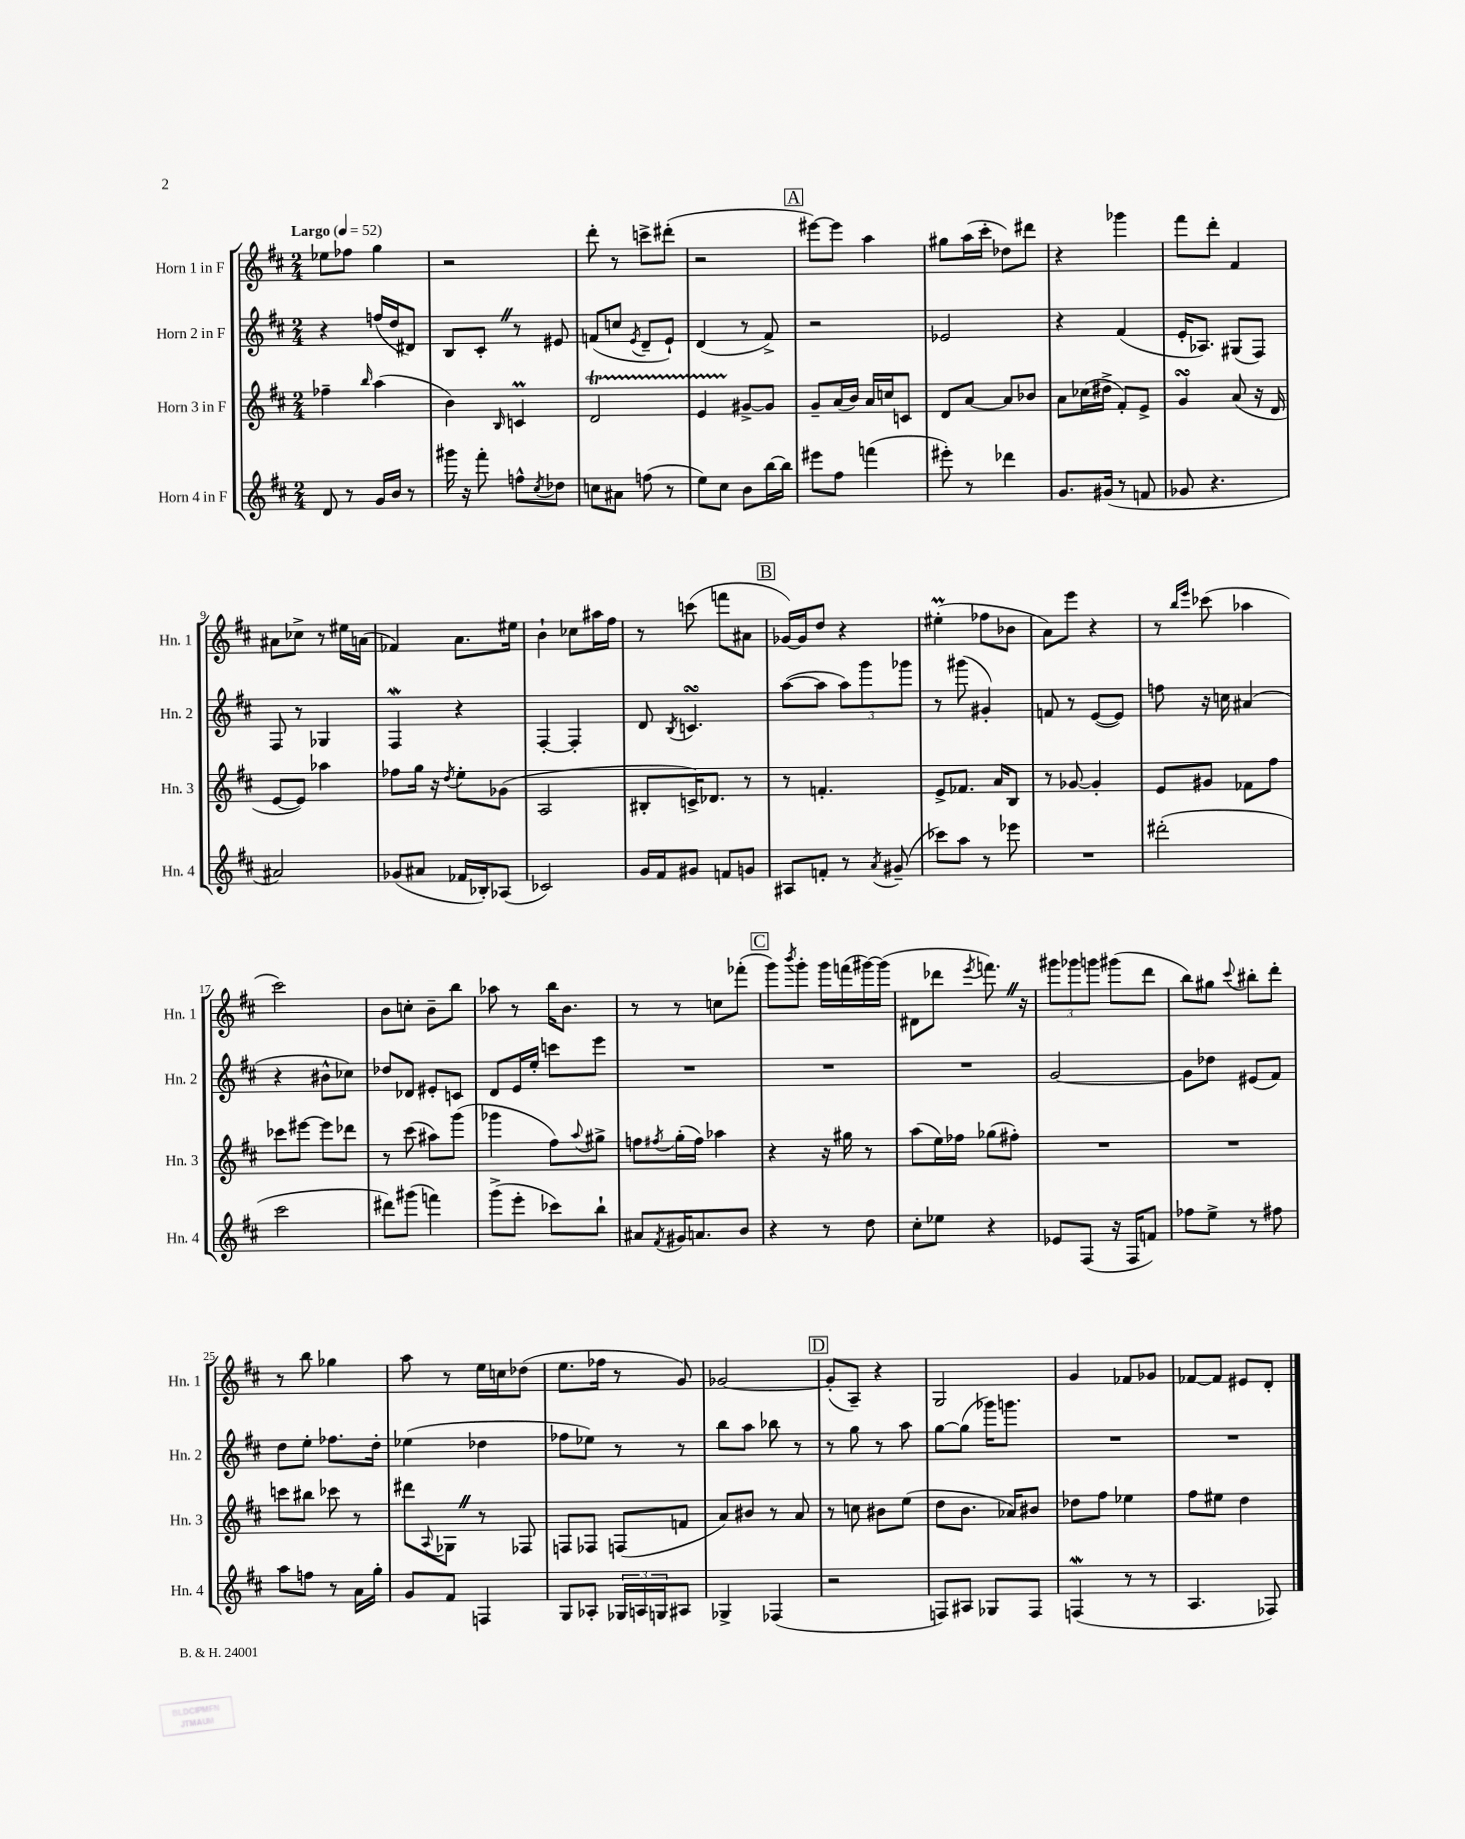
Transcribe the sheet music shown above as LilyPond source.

<<
\new StaffGroup <<
\new Staff = "s0" \with { instrumentName = "Horn 1 in F" shortInstrumentName = "Hn. 1" } {
    \clef treble \key d \major \numericTimeSignature \time 2/4 \tempo "Largo" 4 = 52
    ees''8 fes''8 g''4 |
    r2 |
    d'''8-. r8 c'''8-> dis'''8-.( |
    r2 |
    \mark \markup { \box "A" } eis'''8~) eis'''8 a''4 |
    gis''8 a''16( cis'''16-. des''8) dis'''8 |
    r4 ges'''4 |
    fis'''8 d'''8-. fis'4 |
    ais'8 ces''8-> r8 eis''16 a'16( |
    fes'4) a'8. eis''16 |
    b'4-! ces''8 ais''16 fis''16 |
    r8 c'''8( f'''8 ais'8 |
    \mark \markup { \box "B" } ges'16~) ges'16 d''8 r4 |
    eis''4-.\prall( fes''8 bes'8 |
    a'8) e'''8 r4 |
    r8 \grace { b''16 e'''16 } ces'''8( aes''4 |
    cis'''2) |
    b'8 c''8-. b'8-- b''8 |
    aes''8 r8 b''16 b'8. |
    r8 r8 c''8 fes'''8-.( |
    \mark \markup { \box "C" } g'''8) \acciaccatura { b'''8 } g'''8-. g'''16 f'''16( gis'''16~) gis'''16( |
    dis'8 des'''8 \acciaccatura { e'''8 } f'''8.) \once \override BreathingSign.text = \markup { \musicglyph "scripts.caesura.straight" } \breathe r16 |
    \tuplet 3/2 { gis'''8 ges'''8 g'''8 } gis'''8( d'''8 |
    b''8) gis''8 \appoggiatura { cis'''8 } bis''8-. d'''8-. |
    r8 b''8 ges''4 |
    a''8 r8 e''16 c''16 des''8( |
    e''8. fes''16 r8 g'8) |
    ges'2~ |
    \mark \markup { \box "D" } ges'8-.( a8--) r4 |
    g2 |
    g'4 fes'8 ges'8 |
    fes'8~ fes'8 eis'8 d'8-. \bar "|." |
}
\new Staff = "s1" \with { instrumentName = "Horn 2 in F" shortInstrumentName = "Hn. 2" } {
    \clef treble \key d \major \numericTimeSignature \time 2/4
    r4 f''16( d''16 dis'8) |
    b8 cis'8-. \once \override BreathingSign.text = \markup { \musicglyph "scripts.caesura.straight" } \breathe r8 eis'8 |
    f'8( c''8 \acciaccatura { e'8 } d'8-- e'8-!) |
    d'4( r8 fis'8->) |
    \mark \markup { \box "A" } r2 |
    ees'2 |
    r4 fis'4( |
    e'16-. aes8.) gis8( fis8) |
    fis8 r8 ges4 |
    fis4\mordent r4 |
    fis4~-. fis4-. |
    d'8 \acciaccatura { b8 } c'4.\turn |
    \mark \markup { \box "B" } a''8~( a''8 \tuplet 3/2 { a''8) g'''8 ges'''8 } |
    r8 gis'''8( gis'4-.) |
    f'8 r8 e'8~( e'8) |
    f''8 r16 c''16 ais'4( |
    r4 bis'8-^ ces''8) |
    des''8 des'8 eis'8-. c'8 |
    d'8 e'16 e''16-. c'''8 e'''8 |
    R2 |
    \mark \markup { \box "C" } R2 |
    R2 |
    g'2~ |
    g'8 des''8 eis'8( fis'8) |
    d''8 e''8-. fes''8. d''16-. |
    ees''4( des''4 |
    fes''8 ees''8) r8 r8 |
    b''8 a''8 bes''8 r8 |
    \mark \markup { \box "D" } r8 g''8 r8 a''8 |
    g''8~ g''8( ges'''16) g'''8. |
    R2 |
    R2 \bar "|." |
}
\new Staff = "s2" \with { instrumentName = "Horn 3 in F" shortInstrumentName = "Hn. 3" } {
    \clef treble \key d \major \numericTimeSignature \time 2/4
    fes''4-- \grace { b''16 } a''4( |
    b'4) \grace { b16 } c'4\prall |
    d'2\startTrillSpan |
    e'4 gis'8~->\stopTrillSpan gis'8 |
    \mark \markup { \box "A" } g'8-- a'16( b'16) a'16 c''16 c'8 |
    d'8 a'8~ a'8 bes'8 |
    a'8 ces''16( dis''16-> fis'8-.) e'8-> |
    g'4\turn a'8( r16 d'16 |
    e'8~ e'8) aes''4 |
    fes''8 g''16 r16 \acciaccatura { d''8 } e''8-. ges'8( |
    a2 |
    bis8-. c'16->) des'8. r8 |
    \mark \markup { \box "B" } r8 f'4.-. |
    e'8-> fes'8. a'16 b8 |
    r8 ges'8~ ges'4-. |
    e'8 gis'8 fes'8 fis''8 |
    ces'''8 eis'''8~ eis'''8 des'''8 |
    r8 cis'''8( ais''8) g'''8( |
    ges'''4 fis''8) \appoggiatura { a''8 } gis''8-> |
    f''8 \acciaccatura { fis''8 } g''16-.( fis''16) aes''4 |
    \mark \markup { \box "C" } r4 r16 gis''16 r8 |
    a''8( e''16) fes''16 ges''8( fis''8-.) |
    R2 |
    R2 |
    c'''8 bis''8 ces'''8 r8 |
    dis'''8 \appoggiatura { a8 } ges8 \once \override BreathingSign.text = \markup { \musicglyph "scripts.caesura.straight" } \breathe r8 fes8 |
    f8 fes8 f8( f'8 |
    a'8) bis'8 r8 a'8 |
    \mark \markup { \box "D" } r8 c''8 bis'8 e''8( |
    d''8 b'8. aes'16) bis'8 |
    des''8 fis''8 ees''4 |
    fis''8 eis''8 d''4 \bar "|." |
}
\new Staff = "s3" \with { instrumentName = "Horn 4 in F" shortInstrumentName = "Hn. 4" } {
    \clef treble \key d \major \numericTimeSignature \time 2/4
    d'8 r8 g'16 b'16 r8 |
    gis'''16 r16 fis'''8-. f''8-^ \acciaccatura { cis''8 } des''8 |
    c''8 ais'8 f''8( r8 |
    e''8) cis''8 b'8 b''16~ b''16 |
    \mark \markup { \box "A" } eis'''8 fis''8 f'''4( |
    eis'''8-.) r8 des'''4 |
    g'8. gis'16( r8 f'8 |
    ges'8 r4. |
    ais'2) |
    ges'8( ais'8 fes'16 bes16-.) aes8( |
    ces'2) |
    g'16 fis'16 gis'8 f'8 g'8 |
    \mark \markup { \box "B" } ais8 f'8-. r8 \acciaccatura { a'8 } gis'8--( |
    ces'''8) a''8 r8 ees'''8 |
    R2 |
    dis'''2-.( |
    cis'''2 |
    dis'''8) gis'''8( f'''4) |
    g'''8->( e'''8-. ces'''8) b''8-! |
    ais'8 \acciaccatura { fis'8 } gis'16 a'8. b'8 |
    \mark \markup { \box "C" } r4 r8 d''8 |
    cis''8-. ees''8 r4 |
    ees'8 fis8( r16 fis16 f'8) |
    fes''8 e''8-> r8 fis''8 |
    a''8 f''8 r8 a'16 g''16-. |
    g'8 fis'8 f4 |
    g8 aes8-. \tuplet 3/2 { ges16 a16 g16 } ais8 |
    ges4-> fes4( |
    \mark \markup { \box "D" } r2 |
    f8) ais8 ges8 f8 |
    f4\mordent( r8 r8 |
    a4. fes8) \bar "|." |
}
>>
>>
